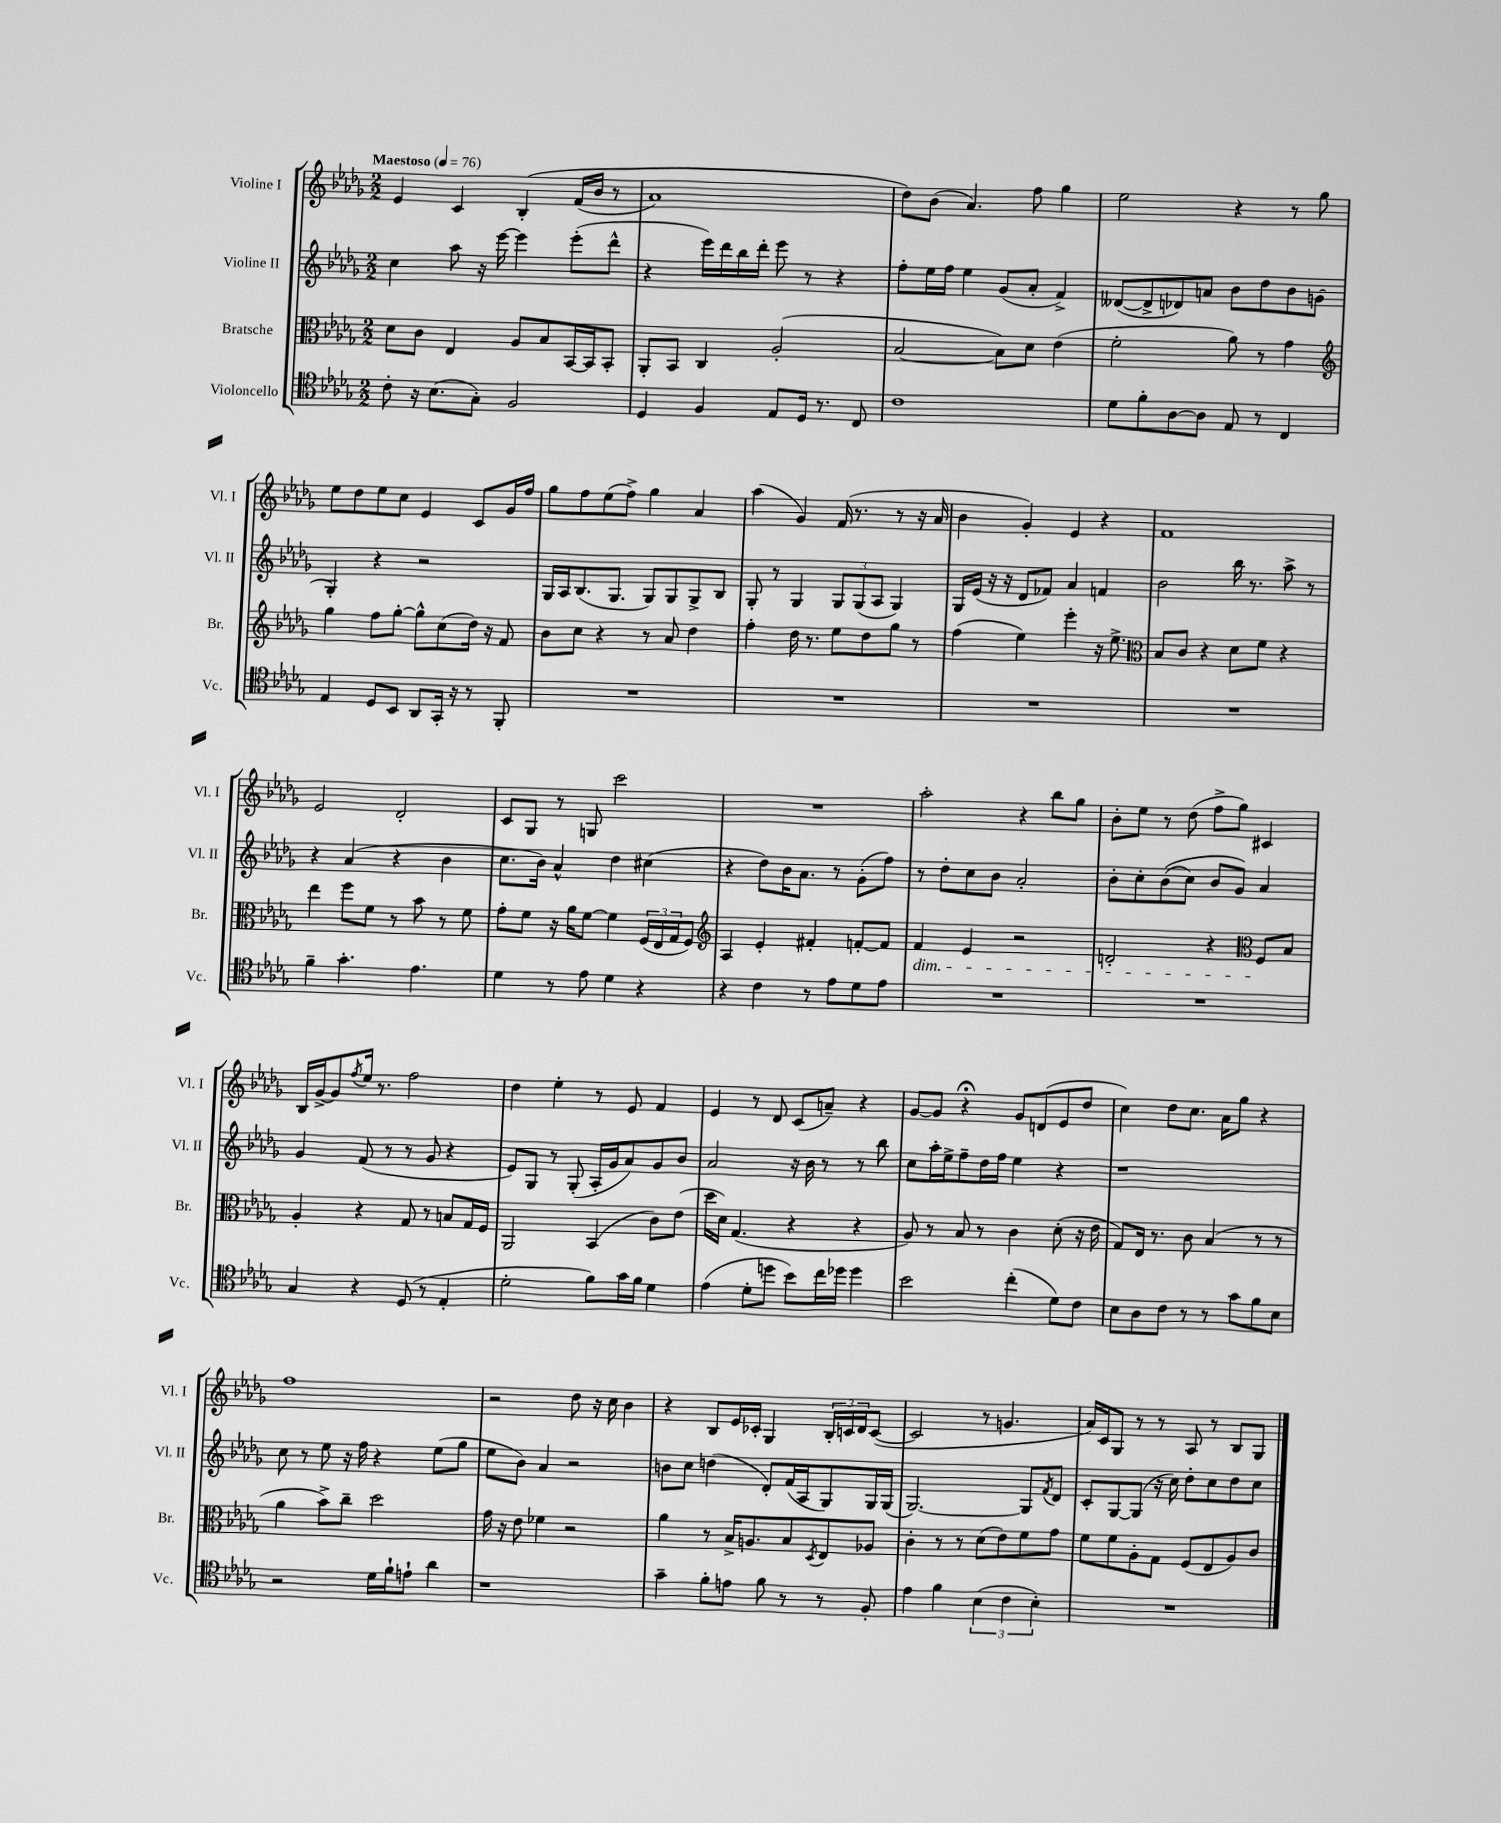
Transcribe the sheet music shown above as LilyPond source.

<<
\new StaffGroup <<
\new Staff = "s0" \with { instrumentName = "Violine I" shortInstrumentName = "Vl. I" } {
    \clef treble \key des \major \numericTimeSignature \time 2/2 \tempo "Maestoso" 4 = 76
    ees'4 c'4 bes4-.\( f'16( bes'16 r8 |
    aes'1) |
    des''8\) bes'8( aes'4.) f''8 ges''4 |
    ees''2 r4 r8 ges''8 |
    ees''8 des''8 ees''8 c''8 ees'4 c'8 ges'16 f''16 |
    ges''8 f''8 ees''8( f''8->) ges''4 aes'4 |
    aes''4( ges'4) f'16( r8. r8 r16 aes'16 |
    bes'4 ges'4-.) ees'4 r4 |
    f'1 |
    ees'2 des'2-. |
    c'8 ges8 r8 g8 c'''2 |
    R1 |
    aes''2-. r4 bes''8 ges''8 |
    bes'8-. ees''8 r8 des''8( f''8-> ges''8) cis'4 |
    bes16 ges'16~-> ges'8 \acciaccatura { f''8 } ees''16 r8. f''2 |
    des''4 ees''4-. r8 ees'8 f'4 |
    ees'4 r8 des'8 c'8( a'8--) r4 |
    ges'8~ ges'8 r4\fermata ges'8 d'8( ees'8 des''8 |
    c''4) des''8 c''8. aes'16 ges''8 r4 |
    f''1 |
    r2 des''8 r16 c''16 bes'4 |
    r4 bes8 ees'16 ces'16-. ges4 \tuplet 3/2 { bes16-. c'16 des'16 } c'8~( |
    c'2 r8 g'4. |
    aes'16) c'16 ges8 r8 r8 aes8 r8 bes8 ges8 \bar "|." |
}
\new Staff = "s1" \with { instrumentName = "Violine II" shortInstrumentName = "Vl. II" } {
    \clef treble \key des \major \numericTimeSignature \time 2/2
    c''4 aes''8 r16 ees'''16~ ees'''4 ees'''8-.( des'''8-^ |
    r4 ees'''16) des'''16 bes''16 des'''16-. ees'''8 r8 r4 |
    f''8-. ees''16 f''16 ees''4 ges'8( aes'8-. f'4->) |
    deses'8~( deses'8-> des'8) a'8 bes'8 des''8 bes'8 g'8( |
    ges4-.) r4 r2 |
    ges16 aes16 bes8.( ges8. ges8) ges8 ges8-> bes8 |
    ges8-. r8 ges4 \tuplet 3/2 { ges8 ges8( aes8 } ges4) |
    ges16 ees'16( r16 r16 des'8 fes'8) aes'4 f'4 |
    bes'2 bes''16 r8. aes''8-> r8 |
    r4 aes'4( r4 bes'4 |
    c''8. bes'16) aes'4-^ des''4 cis''4( |
    r4 des''8) bes'16 aes'8. r8 ges'8-.( f''8) |
    r8 des''8-. c''8 bes'8 aes'2-. |
    bes'8-. c''8-. bes'8(\( c''8) bes'8 ges'8\) aes'4 |
    ges'4 f'8( r8 r8 ges'8 r4 |
    ees'8) ges8 r8 ges8-.( aes16-. ges'16 aes'8) ges'8 bes'8 |
    aes'2 r16 bes'16 r8 r8 bes''8 |
    c''8 aes''16-. ees''16-> f''8-- des''16 f''16 ees''4 r4 |
    r1 |
    c''8 r8 ees''8 r16 f''16 r4 ees''8( ges''8 |
    ees''8 bes'8) aes'4 r2 |
    b'8 c''8 d''4( des'8-.) f'16( aes16 ges8) ges16 ges16( |
    ges2.~) ges8 \acciaccatura { f'8 } des'8 |
    c'8-. ges8~ ges8( r16 c''16) des''8-. c''8 des''8 c''8 \bar "|." |
}
\new Staff = "s2" \with { instrumentName = "Bratsche" shortInstrumentName = "Br." } {
    \clef alto \key des \major \numericTimeSignature \time 2/2
    des'8 c'8 ees4 aes8 bes8 bes,16~ bes,16 bes,8-. |
    aes,8-. bes,8 c4 aes2-.( |
    bes2~ bes8) des'8 ees'4( |
    f'2-. aes'8) r8 ges'4 |
    \clef treble ges''4 f''8 ges''8~-. ges''8-^ c''8( des''16) r16 f'8 |
    bes'8 c''8 r4 r8 aes'8 des''4 |
    f''4-. des''16 r8. ees''8 des''8 ges''8 r8 |
    f''4( ees''4) ees'''4-. r16 ees''8.-> |
    \clef alto bes8 c'8 r4 des'8 f'8 r4 |
    ees''4 f''8 f'8 r8 bes'8 r8 f'8 |
    ges'8-. f'8 r16 aes'16 f'8~ f'4 \tuplet 3/2 { f16( ees16 ges16 } f8) |
    \clef treble aes4 ees'4-. fis'4-. f'8~-. f'8 |
    f'4\dim ees'4 r2 |
    d'2-. r4 \clef alto f8\! bes8 |
    aes4-. r4 ges8 r8 b8 ges16 f16 |
    aes,2 bes,4( c'8) ees'8( |
    des''16 des'16) ges4.( r4 r4 |
    aes8) r8 bes8 r8 c'4 des'8-.( r16 ees'16 |
    ges8) ees16 r8. c'8 bes4( r8 r8 |
    aes'4 bes'8->) c''8-- des''2 |
    ges'16 r16 ees'8 fes'4 r2 |
    aes'4 r8 bes16-> a8. bes8 \acciaccatura { des8 } ees8 aes8 |
    c'4-. r8 r8 des'8( ees'8) f'8 ges'8 |
    f'8 f'8 aes8-. ges8 f8( ees8 aes8) c'8 \bar "|." |
}
\new Staff = "s3" \with { instrumentName = "Violoncello" shortInstrumentName = "Vc." } {
    \clef tenor \key des \major \numericTimeSignature \time 2/2
    c'8-. r16 bes8.( ges8-.) f2 |
    des4 f4 ees8 des16 r8. c8 |
    c'1 |
    des'8 f'8-. aes8~ aes8 ees8 r8 c4 |
    ees4 des8 bes,8 aes,8 ges,16-. r16 r8 f,8-. |
    R1 |
    R1 |
    R1 |
    R1 |
    f'4-- ges'4.-. ees'4. |
    des'4 r8 ees'8 des'4 r4 |
    r4 c'4 r8 ees'8 des'8 ees'8 |
    R1 |
    R1 |
    ges4 r4 des8( r8 ees4-. |
    des'2-. f'8) ges'16 f'16 des'4 |
    ees'4( des'8-. d''8 bes'8) c''16 des''16 des''4 |
    bes'2 c''4-.( des'8) c'8 |
    bes8 aes8 c'8 r8 r8 ges'8 f'8 bes8 |
    r2 des'16 f'16-! e'8-! aes'4 |
    r1 |
    ges'4-- f'8-. e'8 f'8 r8 r8 f8-. |
    ees'4 f'4 \tuplet 3/2 { bes4( c'4 bes4-.) } |
    R1 \bar "|." |
}
>>
>>
\layout { \context { \Score \remove "Bar_number_engraver" } }
